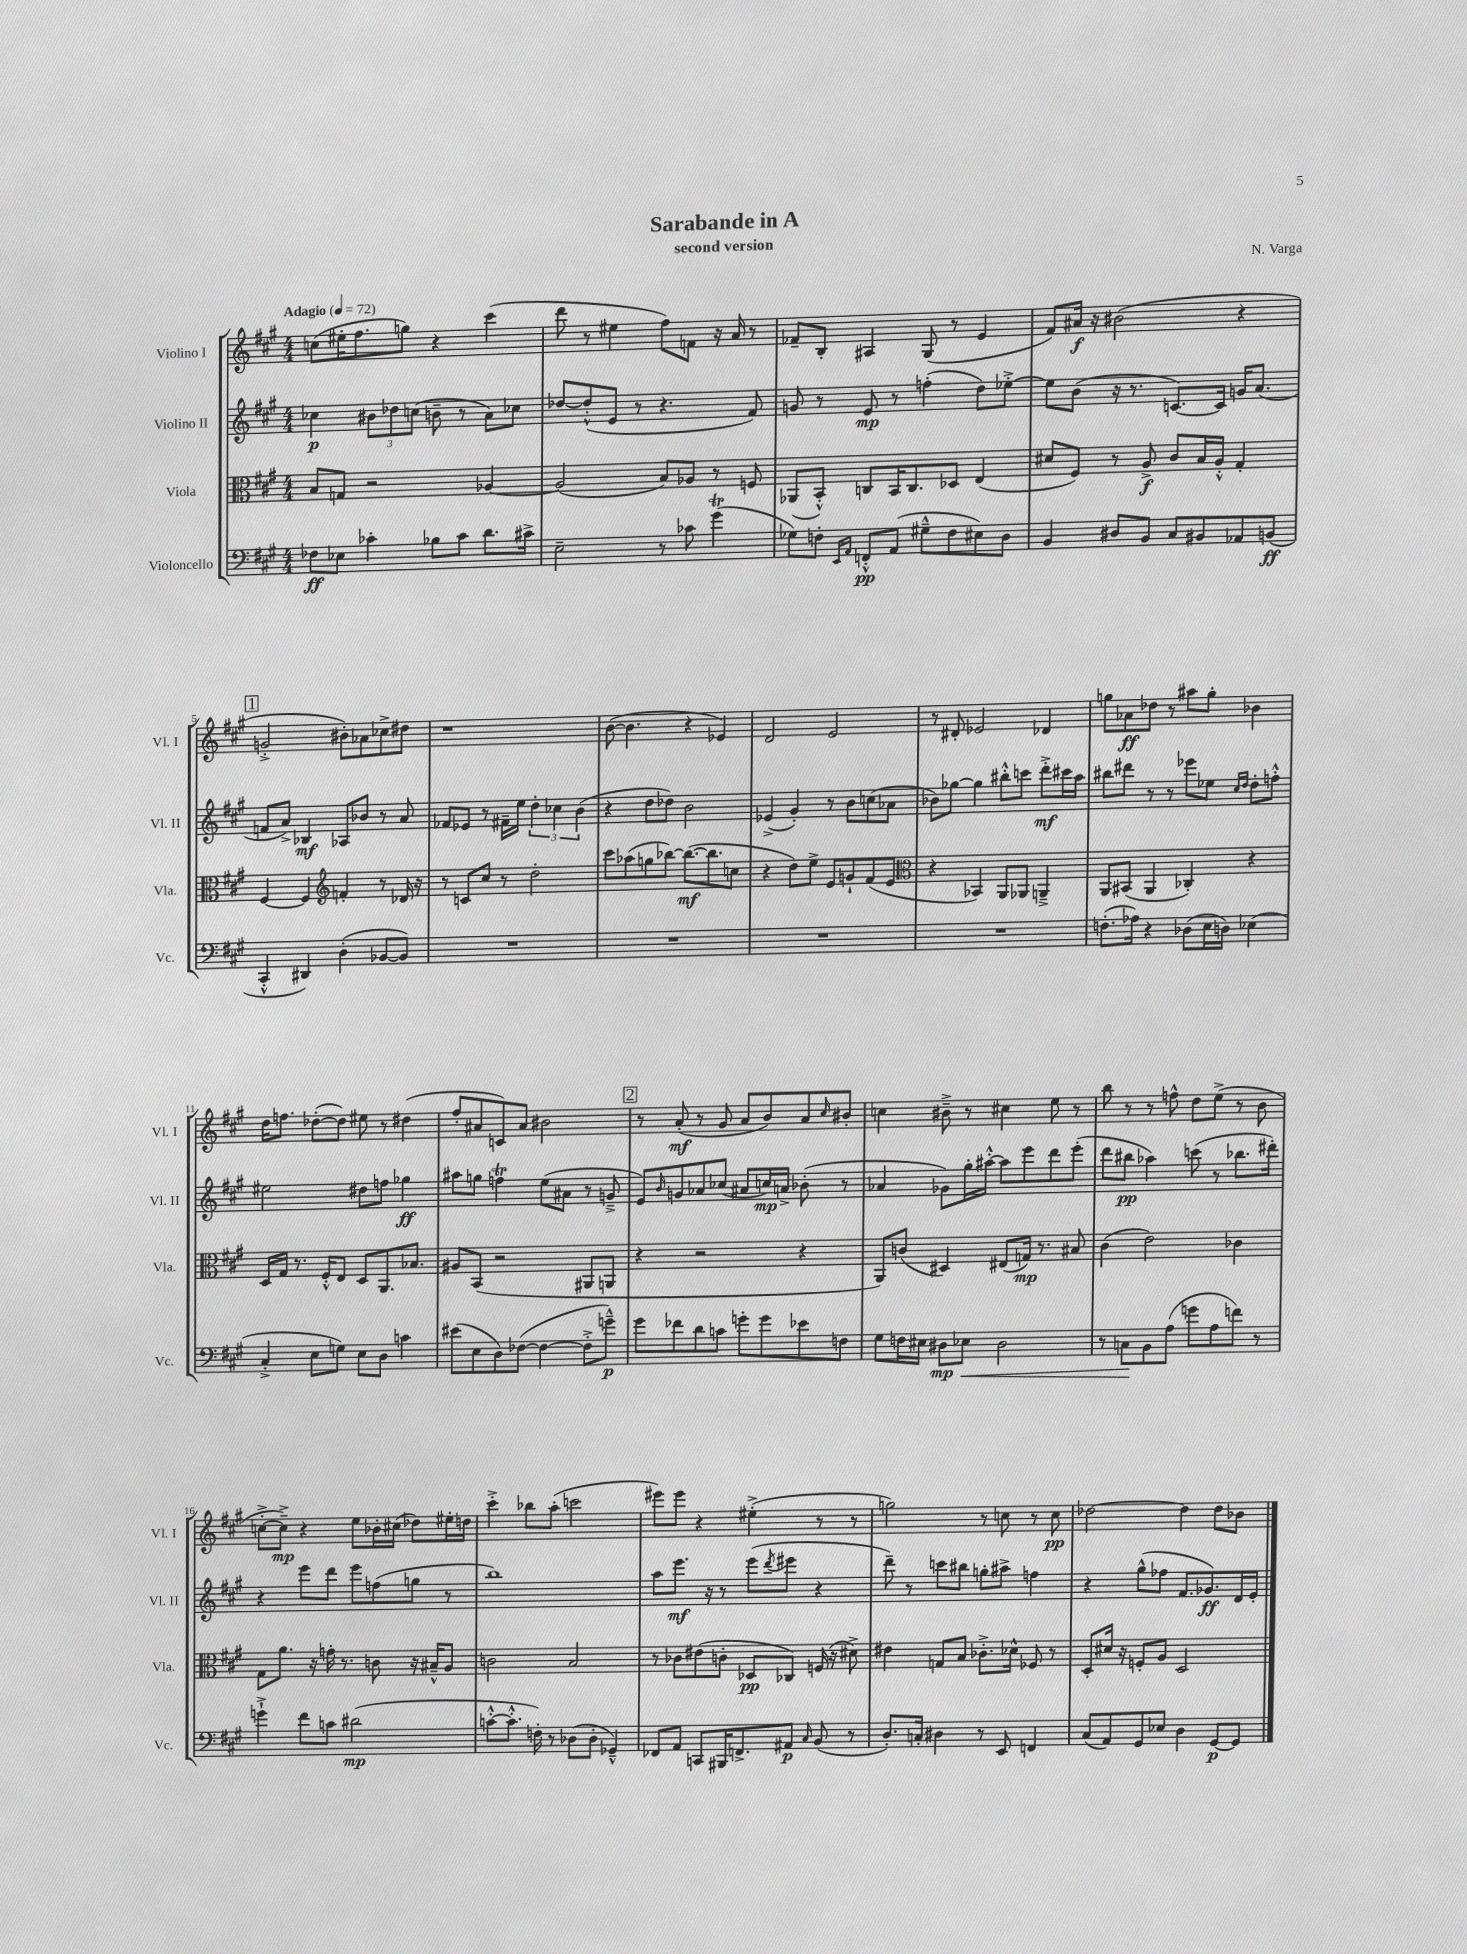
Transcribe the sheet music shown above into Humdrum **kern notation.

**kern	**dynam	**kern	**dynam	**kern	**dynam	**kern	**dynam
*part4	*part4	*part3	*part3	*part2	*part2	*part1	*part1
*staff4	*staff4	*staff3	*staff3	*staff2	*staff2	*staff1	*staff1
*I"Violoncello	*	*I"Viola	*	*I"Violino II	*	*I"Violino I	*
*I'Vc.	*	*I'Vla.	*	*I'Vl. II	*	*I'Vl. I	*
*clefF4	*	*clefC3	*	*clefG2	*	*clefG2	*
*k[f#c#g#]	*	*k[f#c#g#]	*	*k[f#c#g#]	*	*k[f#c#g#]	*
*M4/4	*	*M4/4	*	*M4/4	*	*M4/4	*
*MM72	*	*MM72	*	*MM72	*	*MM72	*
=1	=1	=1	=1	=1	=1	=1	=1
!	!	!	!	!	!	!LO:TX:a:B:t=Adagio	!
8F-X\L	ff	8B/L	.	4cc-X\	p	(8ccn\L	.
8E-X\J	.	8Gn/J	.	.	.	16ee#X'\K	.
.	.	.	.	.	.	8.ff#\	.
4c-X'\	.	2r	.	12b#X\L	.	.	.
.	.	.	.	12dd-X\	.	.	.
.	.	.	.	.	.	8ggn\J)	.
.	.	.	.	(12ccn\J	.	.	.
8B-X\L	.	.	.	8bn~\	.	4r	.
8c-\J	.	.	.	8r	.	.	.
8.d\L	.	[4A-X/	.	8a\L)	.	(4ccc#\	.
.	.	.	.	8cc-X\J	.	.	.
16c#X^\Jk	.	.	.	.	.	.	.
=2	=2	=2	=2	=2	=2	=2	=2
2E~\	.	(2A-/]	.	[8dd-X/L	.	8ddd\	.
.	.	.	.	(8dd-'^^/]	.	8r	.
.	.	.	.	8e/J	.	4ee#X\	.
.	.	.	.	8r	.	.	.
8r	.	8B/L)	.	4.r	.	8ff#\L)	.
8c-X\	.	8A-X/J	.	.	.	8fn\J	.
(4g#t\	.	8r	.	.	.	16r	.
.	.	.	.	.	.	16a/	.
.	.	8Fn/	.	8f#/)	.	8r	.
=3	=3	=3	=3	=3	=3	=3	=3
8G-X\L)	.	(8AA-X/L	.	8gn/	.	8f-X~/L	.
8Fn'\J	.	8BB'^^/J)	.	8r	.	8B'/J	.
16qqEE/LL	.	.	.	.	.	.	.
16qqAA/JJ	.	.	.	.	.	.	.
8FFn'^^/L	pp	8Cn/L	.	8e/	mp	4A#X/	.
(8AA/J	.	16BB/K	.	8r	.	.	.
.	.	8.C/	.	.	.	.	.
8G#X~^^\L	.	.	.	(4ffn'\	.	(8G#/	.
8F\	.	8D-X/J	.	.	.	8r	.
8E#X\)	.	(4E/	.	8dd\L)	.	4e/	.
8D\J	.	.	.	[8ee-X'^\J	.	.	.
=4	=4	=4	=4	=4	=4	=4	=4
4BB/	.	8d#X/L	.	8ee-\L]	.	8f#/L)	.
.	.	8F#/J)	.	(8b\J	.	16a#X/Jk	f
.	.	.	.	.	.	16r	.
8D#X/L	.	8r	.	16r	.	(2b#X\	.
.	.	.	.	8.r	.	.	.
8BB/J	.	8A^/	f	.	.	.	.
8C#/L	.	8c#/L	.	[8.cn/L)	.	.	.
8BB#X/	.	16B/L	.	.	.	.	.
.	.	16A'^^/JJ	.	16c/Jk]	.	.	.
8AA-X/	.	4G#'/	.	16gn/KL	.	4r	.
.	.	.	.	(8.a/J	.	.	.
(8BBn/J	ff	.	.	.	.	.	.
!!LO:LB:g=z
!!LO:REH:place=s1:t=1
=5	=5	=5	=5	=5	=5	=5	=5
4CC#'^^/	.	[4F#/	.	8fn/L	.	2gn'^/	.
.	.	.	.	8a^/J)	.	.	.
4DD#X/)	.	4F#/]	.	4B-X/	mf	.	.
*	*	*clefG2	*	*	*	*	*
(4D'\	.	4fn'/	.	8A-X/L	.	8b#X'\L)	.
.	.	.	.	8b-X/J	.	8a-X\	.
[8BB-X/L	.	8r	.	8r	.	8cc-X^\	.
8BB-/J])	.	16d-X/	.	8a/	.	8dd#X\J	.
.	.	16r	.	.	.	.	.
=6	=6	=6	=6	=6	=6	=6	=6
1r	.	8r	.	8f-X/L	.	1r	.
.	.	8cn/L	.	8e-X/J	.	.	.
.	.	8cc#/J	.	8r	.	.	.
.	.	8r	.	16f#X~\LL	.	.	.
.	.	.	.	16ee\JJ	.	.	.
.	.	2dd'\	.	6dd'\	.	.	.
.	.	.	.	6cc-X\	.	.	.
.	.	.	.	(6b\	.	.	.
=7	=7	=7	=7	=7	=7	=7	=7
1r	.	8ccc#\L	.	4r	.	([8b\	.
.	.	(8aa-X\	.	.	.	4.b\]	.
.	.	8ggn\	.	8dd\L	.	.	.
.	.	[8bb-X\J)	.	8dd-X\J)	.	.	.
.	.	(8.bb-\L_	mf	2b\	.	4r	.
.	.	8.bb-\]	.	.	.	.	.
.	.	.	.	.	.	4e-X/)	.
.	.	8ccn\J	.	.	.	.	.
=8	=8	=8	=8	=8	=8	=8	=8
1r	.	4r	.	(4e-X^/	.	2d/	.
.	.	8dd\L)	.	4g#'/)	.	.	.
.	.	8ee^\J	.	.	.	.	.
.	.	8e/L	.	8r	.	2e/	.
.	.	8gn`/	.	8b\L	.	.	.
.	.	(8f#/	.	(8ccn\	.	.	.
.	.	8e/J	.	8a-X\J	.	.	.
=9	=9	=9	=9	=9	=9	=9	=9
*	*	*clefC3	*	*	*	*	*
1r	.	4r	.	8b-X\L)	.	8r	.
.	.	.	.	[8gg-X\J	.	8d#X'/	.
.	.	4BB-X/)	.	4gg-\]	.	2e-X/	.
.	.	8AA/L	.	8bb#X'^^\L	.	.	.
.	.	8AA-X/J	.	8cccn\J	.	.	.
.	.	4AAn~^/	.	8ddd'^\L	mf	4d-X/	.
.	.	.	.	16ccc#X\L	.	.	.
.	.	.	.	16aa\JJ	.	.	.
=10	=10	=10	=10	=10	=10	=10	=10
(8.Fn'\L	.	8AA/L	.	8bb#X\L	.	8ggn\L	.
.	.	(8BB#X/J	.	8ddd#X\J	.	8a-X\	ff
16A-X\Jk)	.	.	.	.	.	.	.
4r	.	4AA/	.	8r	.	8dd-X\J	.
.	.	.	.	8r	.	8r	.
(8D-X\L	.	4C-X'/)	.	8eee-X\L	.	8aa#X\L	.
16E\L	.	.	.	8ee-X\J	.	8gg'\J	.
16Dn\JJ)	.	.	.	.	.	.	.
.	.	.	.	16qqcc#/LL	.	.	.
.	.	.	.	16qqdd/JJ	.	.	.
(4E-X\	.	4r	.	8dd'\L	.	4b-X\	.
.	.	.	.	8ffn'^^\J	.	.	.
!!LO:LB:g=z
=11	=11	=11	=11	=11	=11	=11	=11
4C#'^/	.	16D/LL	.	2ee#X\	.	16dd\KL	.
.	.	16G#/JJ	.	.	.	8.ffn\J	.
.	.	8.r	.	.	.	.	.
8E\L	.	.	.	.	.	([8dd-X'\L	.
.	.	16F#'^^/KL	.	.	.	.	.
8Gn\J)	.	8E/J	.	.	.	8dd-\J])	.
8E\L	.	8D/L	.	8dd#X\L	.	8ee#X\	.
8D\J	.	8.AA/	.	8ffn\J	.	8r	.
4cn\	.	.	.	4gg-X\	ff	(4dd#X\	.
.	.	8.B-X/J	.	.	.	.	.
=12	=12	=12	=12	=12	=12	=12	=12
(8e#X\L	.	8A#X/L	.	8aa#X\L	.	8ff#'/L	.
8E\	.	(8BB/J	.	8ggn\J	.	8a#X/	.
8D\)	.	2r	.	4ffnT\	.	8cn/)	.
([8F-X\J	.	.	.	.	.	8a#/J	.
4F-\_	.	.	.	(8ee\L	.	2b#X\	.
.	.	.	.	8a#X\J	.	.	.
8F-'^\L]	.	8AA#X/L	.	8r	.	.	.
8gn~^^\J)	p	8AAn/J	.	8gn~^/	.	.	.
!!LO:REH:place=s1:t=2
=13	=13	=13	=13	=13	=13	=13	=13
8g#\L	.	4r	.	8e/L)	.	8r	.
.	.	.	.	16qqb/	.	.	.
8f-X\	.	.	.	8gn/	.	(8a'/	mf
8d\	.	2r	.	8a-X/	.	8r	.
8cn\J	.	.	.	(8cc-X/J	.	8g#/	.
8gn'\L	.	.	.	8a#X/L	.	8a/L	.
8g\	.	.	.	16ccn/L)	mp	8b/)	.
.	.	.	.	16an^/JJ	.	.	.
8e-X\	.	4r	.	(8b-X'\	.	8a/	.
.	.	.	.	.	.	16qqcc#/	.
8Fn\J	.	.	.	8r	.	8b#X'/J	.
=14	=14	=14	=14	=14	=14	=14	=14
8G#\L	.	8AA/L)	.	4a-X/	.	4ccn\	.
16Fn\L	.	(8cn/J	.	.	.	.	.
16E#X\JJ	.	.	.	.	.	.	.
8D#X\L	mp	4D#X/)	.	8g-X\L)	.	8b#X~^\	.
!	!LO:HP:b	!	!	!	!	!	!
8E-X\J	<	.	.	16gg#'\L	.	8r	.
.	.	.	.	[16aa#X'^^\JJ	.	.	.
2D#\	.	(8E#X/L	.	8aa#\L]	.	4cc#X\	.
.	.	16Gn/Jk)	mp	8eee\	.	.	.
.	.	8.r	.	.	.	.	.
.	.	.	.	8ddd\	.	8ee\	.
.	.	8B#X/	.	(8eee'\J	.	8r	.
=15	=15	=15	=15	=15	=15	=15	=15
8r	.	(4c#\	.	8ddd\L	.	8bb\	.
8Cn\L	.	.	.	8bb#X\J	pp	8r	.
8BB\	[	2e\)	.	4aa-X\)	.	8r	.
(8A\J	.	.	.	.	.	8ffn^^\	.
8gn\L	.	.	.	(8cccn\	.	8dd\L	.
8A\	.	.	.	8r	.	(8ee^\J	.
8fn\J)	.	4c-X\	.	8.bb-X\L	.	8r	.
8r	.	.	.	.	.	8b\	.
.	.	.	.	16ddd#X'\Jk)	.	.	.
!!LO:LB:g=z
=16	=16	=16	=16	=16	=16	=16	=16
4gn`^\	.	8G#\L	.	4r	.	[8ccn'^\L	.
.	.	8.a\J	.	.	.	8cc~^\J])	mp
8f#\L	.	.	.	8eee\L	.	4r	.
.	.	16r	.	.	.	.	.
8cn\J	.	16gn'\	.	8ddd\J	.	.	.
.	.	8.r	.	.	.	.	.
(2d#X\	mp	.	.	8eee\L	.	8ee\L	.
.	.	8cn\	.	(8ffn\	.	16b-X'\L	.
.	.	.	.	.	.	(16cc#X\JJ	.
.	.	16r	.	8ggn\J	.	8dd-X\L)	.
.	.	16B#X~^^/KL	.	.	.	.	.
.	.	8A/J	.	8r	.	16ee#X'\L	.
.	.	.	.	.	.	16ddn\JJ	.
=17	=17	=17	=17	=17	=17	=17	=17
[8cn'^^\L	.	2cn\	.	1bb)	.	4ccc#'^\	.
8.c'^^\J]	.	.	.	.	.	.	.
.	.	.	.	.	.	8bb-X\L	.
16Fn'\)	.	.	.	.	.	.	.
8r	.	.	.	.	.	(8aa'\J	.
(8D-X\L	.	2B/	.	.	.	2cccn\	.
8D-'\J	.	.	.	.	.	.	.
4GG-X~^^/)	.	.	.	.	.	.	.
=18	=18	=18	=18	=18	=18	=18	=18
8FF-X/L	.	8r	.	8aa\L	.	8eee#X\L)	.
8AA/J	.	8c-X\L	.	8.eee\J	mf	8eee#\J	.
8CCn/L	.	(8e#X\	.	.	.	4r	.
.	.	.	.	16r	.	.	.
16BBB#X/K	.	8cn'\J	.	8r	.	.	.
8.FFn^/	.	.	.	.	.	.	.
.	.	8D-X/L	pp	(8eee\L	.	(4ee#X'^\	.
.	.	.	.	8qddd/	.	.	.
8AA#X/J	p	8C-X/J)	.	8eee#X\J	.	.	.
16qqC#/	.	.	.	.	.	.	.
(8BB/	.	(16Fn/	.	4r	.	8r	.
.	.	16r	.	.	.	.	.
8r	.	8d#X^\)	.	.	.	8r	.
=19	=19	=19	=19	=19	=19	=19	=19
8.D'/L)	.	4e#X\	.	8ddd~\)	.	2ggn\)	.
.	.	.	.	8r	.	.	.
16Cn'/Jk	.	.	.	.	.	.	.
4D#X\	.	8Gn/L	.	8cccn\L	.	.	.
.	.	8B/J	.	8bb#X\J	.	.	.
8r	.	8.c-X'^\L	.	8ggn'\L	.	8r	.
8EE/	.	.	.	8aa#X^\J	.	8ccn\	.
.	.	16d-X^^\Jk	.	.	.	.	.
4FFn/	.	8F-X/	.	4ffn\	.	8r	.
.	.	8r	.	.	.	8cc\	pp
=20	=20	=20	=20	=20	=20	=20	=20
(8C#/L	.	8D'/L	.	4r	.	[2dd-X\	.
8AA/)	.	16d#X/Jk	.	.	.	.	.
.	.	16r	.	.	.	.	.
8GG#/	.	8Fn'/L	.	(8gg#^^\L	.	.	.
8E-X/J	.	8A/J	.	8ff-X\J	.	.	.
4D\	.	2D/	.	8.f#/L	.	4dd-\]	.
.	.	.	.	8.g-X/)	ff	.	.
[8GG#/L	p	.	.	.	.	8dd-\L	.
8GG#/J]	.	.	.	16d/L	.	8b-X\J	.
.	.	.	.	16e'/JJ	.	.	.
==	==	==	==	==	==	==	==
*-	*-	*-	*-	*-	*-	*-	*-
